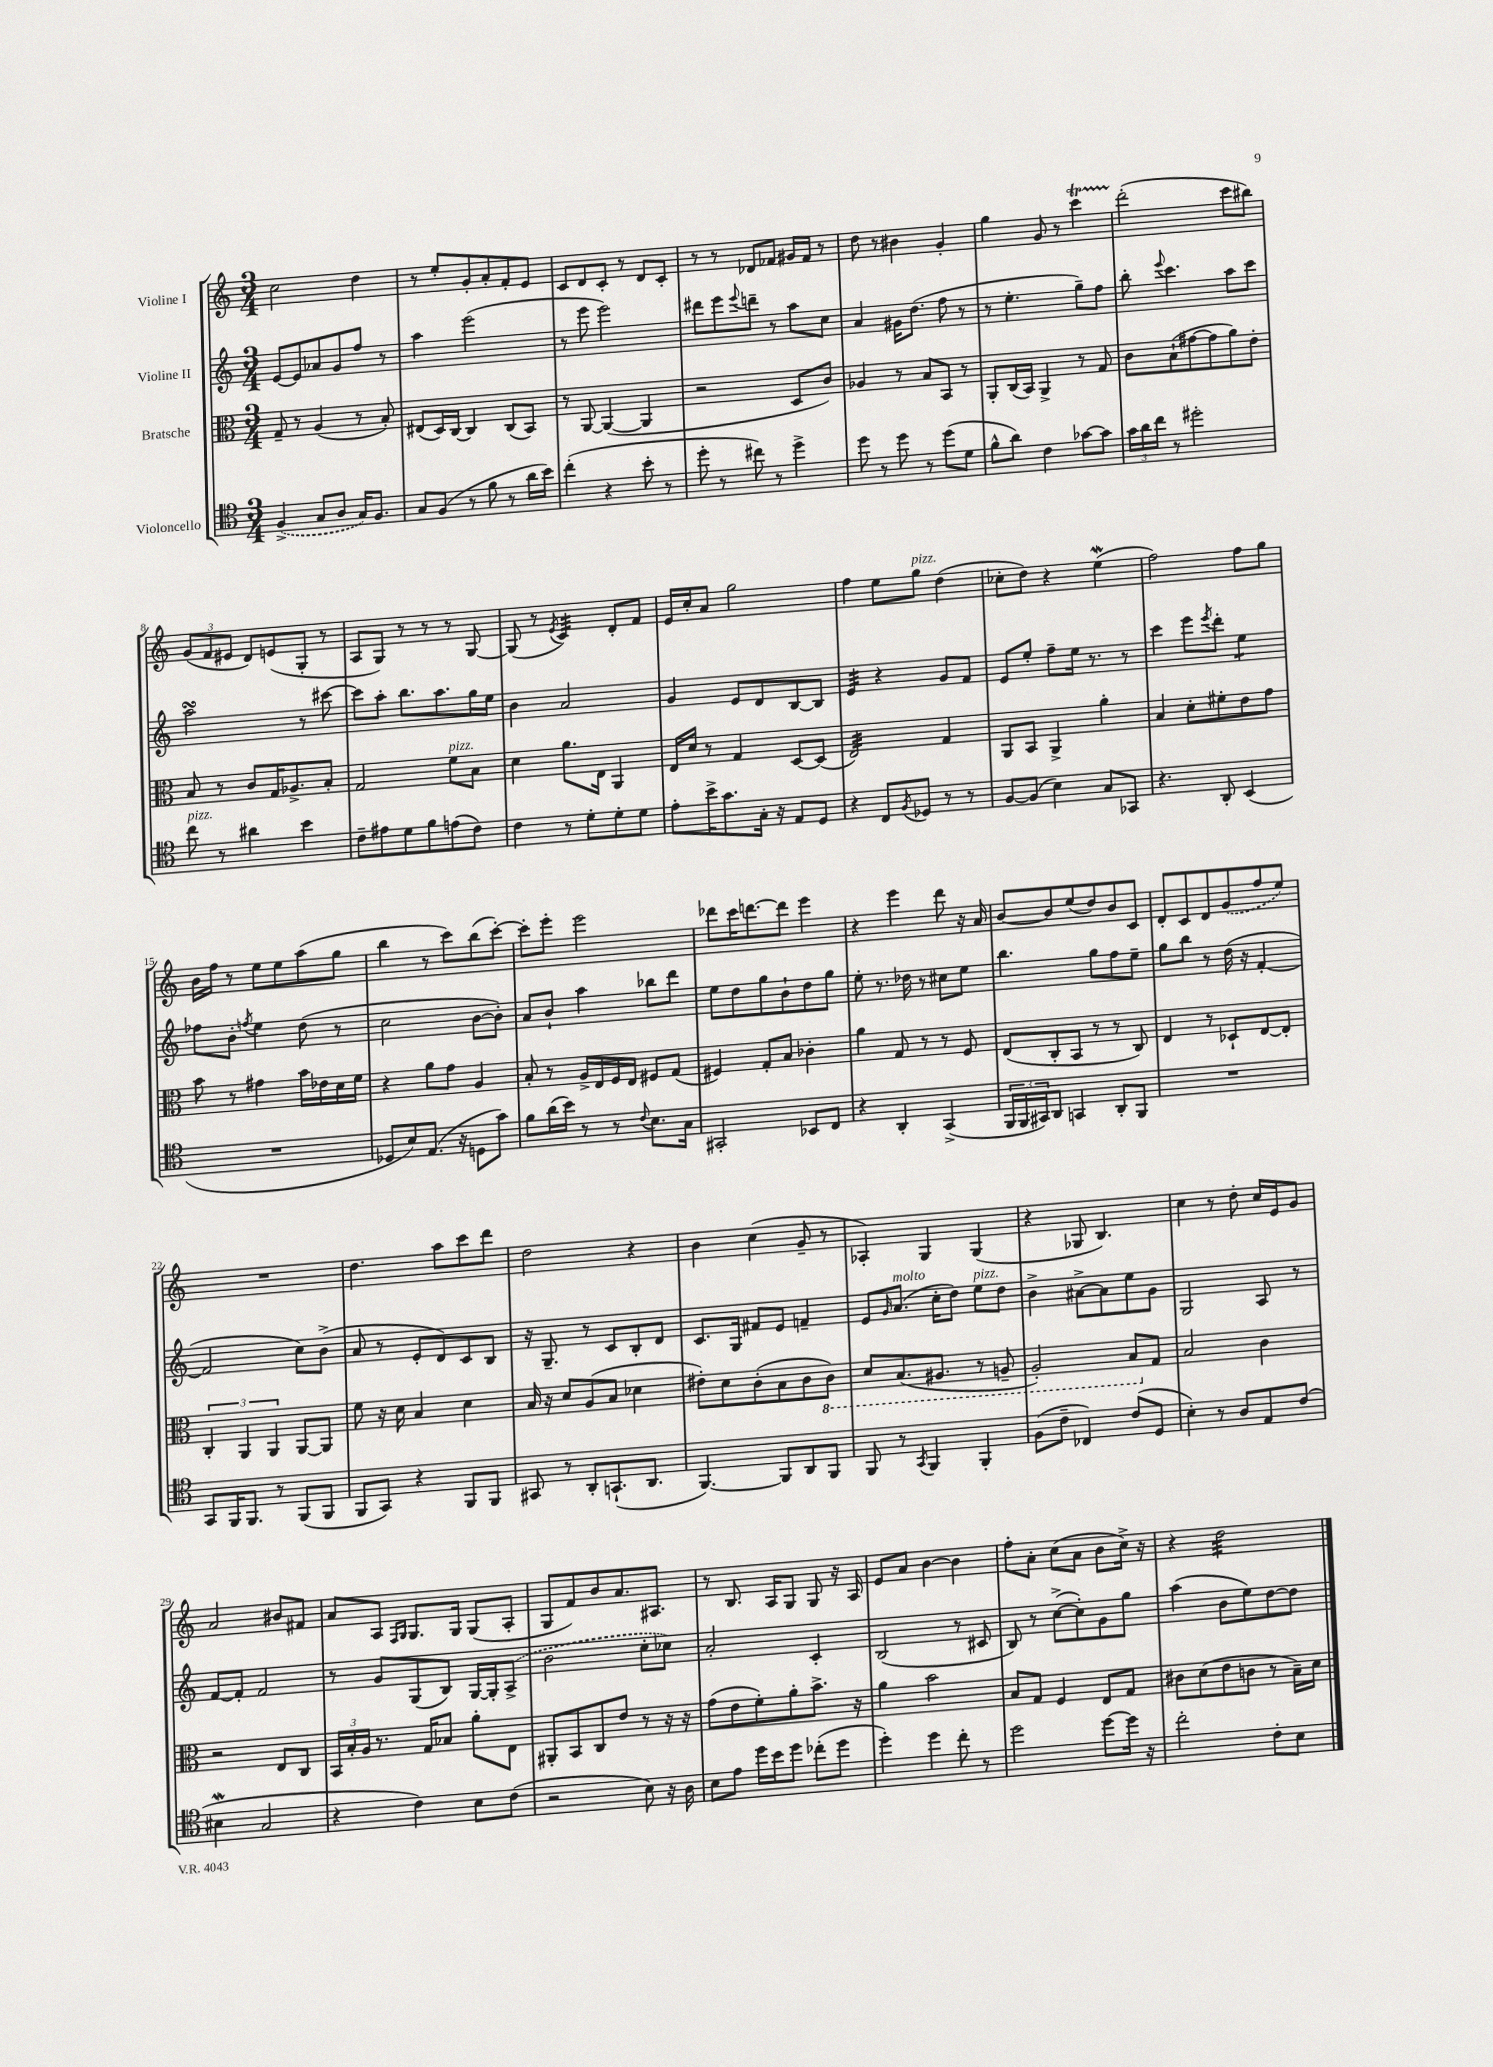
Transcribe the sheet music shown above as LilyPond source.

<<
\new StaffGroup <<
\new Staff = "s0" \with { instrumentName = "Violine I" } {
    \clef treble \key c \major \numericTimeSignature \time 3/4
    c''2 d''4 |
    r8 e''8-. g'8-. a'8-. f'8-. e'8 |
    c'8 d'8 c'8-. r8 d'8 c'8-. |
    r8 r8 des'8 fes'8 gis'16 fes'16 r8 |
    d''8 r8 bis'4 g'4-. |
    g''4 g'8 r8 c'''4\startTrillSpan |
    d'''2-.\stopTrillSpan( c'''8 bis''8) |
    \tuplet 3/2 { g'8( f'8 eis'8 } d'8) e'8( g8-. r8 |
    a8 g8) r8 r8 r8 g8~ |
    g8( r8 \acciaccatura { e'8 } c'4:32) d'8-. f'8 |
    e'16 c''16-. a'8 g''2 |
    f''4 e''8 g''8^\markup { \italic "pizz." } d''4( |
    ces''8-. d''8) r4 e''4\mordent( |
    f''2) f''8 g''8 |
    b'16 f''16 r8 e''8 e''8 a''8( g''8 |
    b''4 r8 c'''8) b''8( c'''8~-.) |
    c'''8-. e'''8-. e'''2 |
    des'''8 c'''16 d'''8.~ d'''8 e'''4 |
    r4 e'''4 d'''8 r16 a'16 |
    b'8~ b'8 e''8( d''8) b'8 c'8 |
    d'8-. c'8 d'8 \once \slurDashed g'8( f''8 e''8) |
    R2. |
    d''4. a''8 c'''8 d'''8 |
    d''2 r4 |
    b'4 c''4( g'8-- r8 |
    aes4-.) g4 g4( |
    r4 ges8 b4.) |
    c''4 r8 d''8-. c''16 e'16 g'8 |
    a'2 bis'8 fis'8 |
    a'8 a8 \grace { f16 g16 } g8. g16 g8( a8-. |
    g8 f'8) b'8 a'8. ais8. |
    r8 b8. a16 g8 g8 r16 a16 |
    e'8 a'8 b'4~ b'4 |
    f''8-. a'8-. c''8( a'8 b'8 c''16->) r16 |
    r4 d''2:32 \bar "|." |
}
\new Staff = "s1" \with { instrumentName = "Violine II" } {
    \clef treble \key c \major \numericTimeSignature \time 3/4
    e'8~ e'8 aes'8 g'8 f''8 r8 |
    a''4 e'''2( |
    r8 e'''8 e'''2) |
    dis'''8 e'''8 \appoggiatura { e'''8 } d'''8-- r8 a''8 c''8 |
    a'4 gis'16 d''8.( f''8 r8 |
    r8 e''4.-. g''8--) f''8 |
    b''8-. \appoggiatura { e'''8 } c'''4. a''8 c'''8 |
    a''2\turn r8 cis'''8~ |
    cis'''8 a''8-. b''8. a''8. g''16 e''16 |
    b'4 a'2 |
    g'4 e'8 d'8 b8~ b8 |
    e'4:32 r4 g'8 f'8 |
    e'8 e''8-. f''8-- e''16 r8. r8 |
    c'''4 e'''8 \acciaccatura { e'''8 } d'''8-. e''4:8 |
    fes''8 b'8-. \acciaccatura { f''8 } e''4 d''8( r8 |
    c''2 b'8~ b'8-.) |
    a'8 b'8-! a''4 bes''8 d'''8 |
    e''8 d''8 g''8 b'8-! d''8 g''8 |
    e''8-. r8. des''16 r8 cis''8 e''8 |
    b''4. g''8 f''8 e''8-- |
    g''8 b''8 r8 d''16( r16 f'4~-. |
    f'2 c''8) b'8->( |
    a'8 r8 e'8-. d'8) c'8 b8 |
    r16 g8.-- r8 c'8 b8-. d'8 |
    c'8. g16 fis'8 e'8 f'4-- |
    e'8 \grace { g'16 } a'8.^\markup { \italic "molto" }( c''16-. d''8) e''8^\markup { \italic "pizz." } d''8 |
    b'4-> ais'8~-> ais'8 e''8 g'8 |
    g2 a8 r8 |
    f'8~ f'8-. f'2 |
    r8 g'8 g8( b8) g16~ g16-. \once \slurDashed a8->( |
    b'2 c''8-. ces''8) |
    a'2-. c'4-. |
    b2( r8 cis'8 |
    b8) r8 c''8~->( c''8-.) g'8 g''8 |
    a''4( b'8 e''8) d''8~ d''8 \bar "|." |
}
\new Staff = "s2" \with { instrumentName = "Bratsche" } {
    \clef alto \key c \major \numericTimeSignature \time 3/4
    g8-- r8 a4( r8 b8-.) |
    eis8( d16) c16~ c4 c8( b,8) |
    r8 a,8~ a,4~( a,4 |
    r2 d8 c'8) |
    aes4 r8 b8 b,8 r8 |
    a,8-. c16( b,16) a,4-> r8 g8 |
    c'8 b8-!( gis'8~ gis'8 a'8) e'8-. |
    b8 r8 c'8 g16 aes8.-> b8-. |
    g2 f'8^\markup { \italic "pizz." } b8 |
    d'4 a'8. e16 a,4 |
    e16 d'16 r8 g4 d8~ d8( |
    e2:32) g4 |
    a,8 b,8 a,4-> a'4-. |
    b4 d'8-. fis'8-. e'8 g'8 |
    b'8 r8 gis'4 b'16 ees'16 d'16 f'16 |
    r4 a'8 g'8 a4 |
    b8-. r8 a16-> e16 f16 e16 fis8 g8( |
    fis4) g8-. b8 ces'4-. |
    a'4 g8 r8 r8 f8 |
    e8( c8-. b,8 r8 r8 c8) |
    e4 r8 des8-! e8~ e8-. |
    \tuplet 3/2 { c4-. a,4 a,4 } a,8~ a,8 |
    f'8 r16 d'16 b4 d'4 |
    b16 r16 d'8 a8( b8 des'4 |
    eis'8-.) d'8 c'8-.( b8 c'8 \ottava #-1 c8) |
    d8 b,8.( ais,8. r8 a,8-- |
    a,2-.) b,8 \ottava #0 g8 |
    b2 c'4 |
    r2 e8 c8 |
    \tuplet 3/2 { b,16 b16-. a16 } r8. g16 bes8 a'8-. e8 |
    ais,8-. b,8 c8 e'8 r8 r16 r16 |
    g'8( e'8 f'8-.) a'8-. b'8.-> r16 |
    a'4 b'2 |
    b8 g8 f4 e8 g8 |
    cis'8 d'8( e'8 c'8 r8 b16--) d'16 \bar "|." |
}
\new Staff = "s3" \with { instrumentName = "Violoncello" } {
    \clef tenor \key c \major \numericTimeSignature \time 3/4
    \once \slurDashed f4->( g8 a8 g16) f8. |
    g8 f8( r8 f'8 r8 a'16 b'16) |
    c''4-.( r4 b'8-. r8 |
    d''8-. r8 cis''8) r8 d''4-> |
    d''8 r8 d''8 r8 d''8( d'8 |
    f'8-^ a'8) c'4 ges'8~ ges'8 |
    \tuplet 3/2 { g'16 a'16 c''16 } r8 dis''2-. |
    c''8^\markup { \italic "pizz." } r8 ais'4 b'4 |
    c'8-- eis'8 d'8 f'8 e'8( c'8) |
    c'4 r8 d'8-. d'8-. d'8 |
    e'8-. b'16-> g'8. g16-. r16 e8 d8 |
    r4 c8 \acciaccatura { f8 } des8 r8 r8 |
    f8~ f8( b4) g8 ges,8 |
    r4. a,8-. b,4( |
    R2. |
    des8 b8) e8.( r16 d8 g'8) |
    f'8 a'16( b'16) r8 r8 \appoggiatura { c'8 } b8. g16 |
    gis,2-. bes,8 c8 |
    r4 a,4-. g,4->( |
    \tuplet 3/2 { f,16 f,16 gis,16) } a,8 g,4 a,8-. f,8 |
    R2. |
    g,8 f,16 f,8. r8 f,8( f,8 |
    f,8 g,8) r4 f,8 f,8 |
    gis,8 r8 a,8-. g,8.-!( a,8. |
    f,4.~) f,8 a,8 f,8 |
    f,8 r8 \acciaccatura { g,8 } f,4 f,4-. |
    f8( c'8-- ces4) c'8( d8 |
    b4-.) r8 a8 e8 c'8( |
    bis4\mordent g2 |
    r4 c'4) b8 c'8( |
    r2 b8) r16 a16 |
    b8 e'8 d''16 b'16 d''8 ces''8-.( d''8 |
    d''4-.) d''4 c''8-. r8 |
    d''2 d''8~ d''16 r16 |
    c''2-. c'8-. b8 \bar "|." |
}
>>
>>
